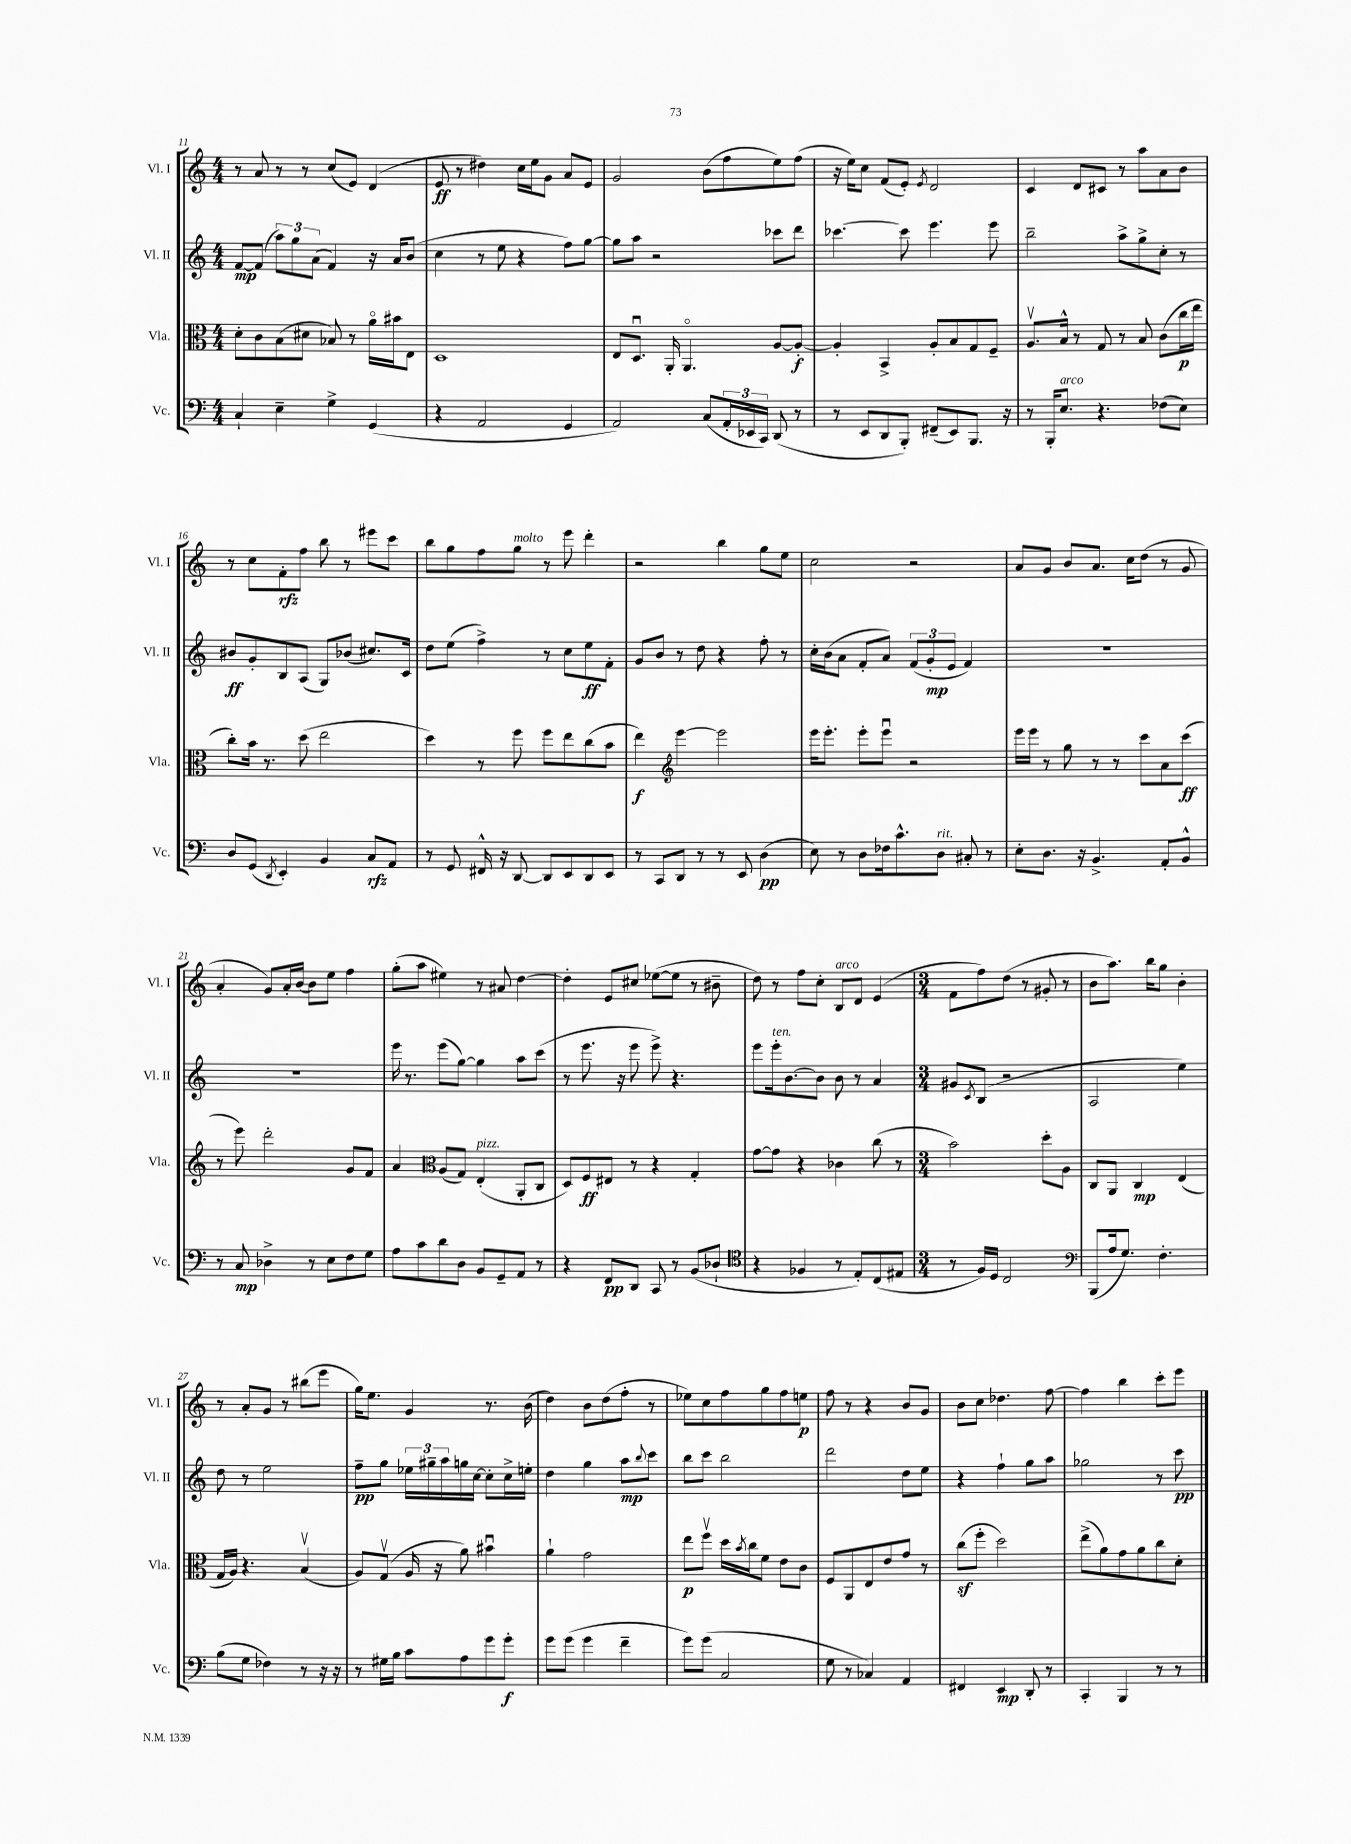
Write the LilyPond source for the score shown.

<<
\new StaffGroup <<
\new Staff = "s0" \with { instrumentName = "Vl. I" shortInstrumentName = "Vl. I" } {
    \clef treble \key c \major \numericTimeSignature \time 4/4
    r8 a'8 r8 r8 c''8( e'8) d'4( |
    e'8\ff r8 dis''4) c''16 e''16 g'8 a'8 e'8 |
    g'2 b'8( f''8 e''8) f''8( |
    r16 e''16) c''8 f'8( e'8-.) \acciaccatura { e'8 } d'2 |
    c'4 d'8 cis'8 r8 a''8 a'8 b'8 |
    r8 c''8 f'8-.\rfz f''8 b''8 r8 eis'''8 c'''8 |
    b''8 g''8 f''8 g''8^\markup { \italic "molto" } r8 e'''8 d'''4-. |
    r2 b''4 g''8 e''8 |
    c''2 r2 |
    a'8 g'8 b'8 a'8. c''16 d''8( r8 g'8 |
    a'4-. g'8) a'16-. b'16~ b'8 e''8 f''4 |
    g''8-.( a''8 eis''4) r8 ais'8 d''4~ |
    d''4-. e'8 cis''8 ees''8~( ees''8 r8 bis'8-- |
    d''8) r8 f''8 c''8-. b8^\markup { \italic "arco" } d'8 e'4( |
    \numericTimeSignature \time 3/4 f'8 f''8) d''8( r8 gis'8-. r8 |
    b'8 a''8.) b''16 g''8 b'4-. |
    r8 a'8-. g'8 r8 bis''8( e'''8 |
    g''16) e''8. g'4 r8. b'16( |
    d''4) b'8 d''8( f''8-. r8 |
    ees''8) c''8 f''8 g''8 f''8 e''8\p |
    f''8 r8 r4 b'8 g'8 |
    b'8 c''8 des''4. f''8~ |
    f''4 b''4 c'''8-. e'''8 \bar "|." |
}
\new Staff = "s1" \with { instrumentName = "Vl. II" shortInstrumentName = "Vl. II" } {
    \clef treble \key c \major \numericTimeSignature \time 4/4
    f'8~\mp f'8( \tuplet 3/2 { a''8) g''8 a'8( } f'4) r16 a'16 b'8( |
    c''4 r8 e''8 r4 f''8) g''8~ |
    g''8 a''8 r2 ces'''8 d'''8 |
    ces'''4.~ ces'''8 e'''4. e'''8 |
    b''2-- a''8-> g''8-> c''8-. r8 |
    bis'8\ff g'8-. b8 a8( g8) bes'8( cis''8.) c'16 |
    d''8 e''8( f''4->) r8 c''8 e''8\ff f'8-. |
    g'8 b'8 r8 d''8 r4 f''8-. r8 |
    c''16-. b'16( a'8 f'8-. a'8) \tuplet 3/2 { f'8( g'8-.\mp e'8 } f'4) |
    R1 |
    R1 |
    e'''16 r8. e'''8( g''8~) g''4 a''8 c'''8( |
    r8 e'''8. r16 e'''8 e'''8->) r4. |
    e'''8 e'''16-.^\markup { \italic "ten." } b'8.~ b'8 b'8 r8 a'4 |
    \numericTimeSignature \time 3/4 gis'8 \acciaccatura { c'8 } b8( r2 |
    a2 e''4) |
    d''8 r8 e''2 |
    f''8--\pp g''8 \tuplet 3/2 { ees''16 gis''16-- a''16 } g''16 c''16~ c''8-. c''16-> e''16-. |
    d''4 g''4 a''8\mp \appoggiatura { b''8 } c'''8 |
    b''8 c'''8 b''2 |
    d'''2 d''8 e''8 |
    r4 f''4-! g''8 a''8 |
    ges''2 r8 c'''8\pp \bar "|." |
}
\new Staff = "s2" \with { instrumentName = "Vla." shortInstrumentName = "Vla." } {
    \clef alto \key c \major \numericTimeSignature \time 4/4
    d'8-. c'8 b8( dis'8 bes8) r8 a'16\flageolet bis'16 e8 |
    d1 |
    e8 d8.\downbow a,16-. a,4.\flageolet a8~ a8~-.\f |
    a4-. b,4-> a8-. b8 g8 f8-- |
    a8.\upbow b16-^ r8 g8 r8 b8 c'8( c''16\p e''16 |
    c''8-.) b'16 r8. d''8( e''2 |
    d''4) r8 f''8 f''8 e''8 c''8( b'8 |
    e''4\f) \clef treble e'''4~ e'''2 |
    e'''16 e'''8.-. e'''8-. e'''8\downbow r2 |
    e'''16 e'''16 r8 g''8 r8 r8 c'''8 a'8 c'''8\ff( |
    r8 e'''8) d'''2-. g'8 f'8 |
    a'4 \clef alto a8( g8) e4-.^\markup { \italic "pizz." }( a,8-. c8 |
    d8) f8\ff eis8 r8 r4 g4-. |
    g'8~ g'8 r4 ces'4 c''8( r8 |
    \numericTimeSignature \time 3/4 b'2) d''8-. a8 |
    c8 a,8 c4\mp e4( |
    g16 a16) r4. b4\upbow( |
    a8) g8\upbow( a16 r16 a'8) bis'4\downbow |
    a'4-! g'2 |
    e''8\p f''8\upbow d''16 \acciaccatura { b'8 } c''16 f'8 e'8 c'8 |
    f8 a,8 e8 e'8 g'8 r8 |
    c''8\sf( f''8-. d''2) |
    e''8->( a'8) g'8 a'8 c''8 d'8-. \bar "|." |
}
\new Staff = "s3" \with { instrumentName = "Vc." shortInstrumentName = "Vc." } {
    \clef bass \key c \major \numericTimeSignature \time 4/4
    c4-! e4-- g4-> g,4( |
    r4 a,2 g,4 |
    a,2) c8( \tuplet 3/2 { a,16-. ees,16 c,16) } d,8( r8 |
    r8 e,8 d,8 b,,8-.) fis,8--( e,8) b,,8. r16 |
    r8 b,,16-. e8.^\markup { \italic "arco" } r4. fes8( e8) |
    d8 g,8( \acciaccatura { d,8 } e,4-.) b,4 c8\rfz a,8 |
    r8 g,8 fis,16-^ r16 d,8~ d,8 e,8 d,8 e,8 |
    r8 c,8 d,8 r8 r8 e,8 d4\pp( |
    e8) r8 d8 fes16 c'8.-^ d8^\markup { \italic "rit." } cis8-. r8 |
    e8-. d8. r16 b,4.-> a,8-. b,8-^ |
    r8 c8\mp des4-> r8 e8 f8 g8 |
    a8 c'8 d'8 d8 b,8 g,8-- a,8 r8 |
    r4 f,8\pp d,8 c,8 r8 b,8( des8-! |
    \clef tenor r4 fes4 r8 e8-.) c8( eis8 |
    \numericTimeSignature \time 3/4 r8 f16) d16 c2 |
    \clef bass b,,8( a16 g8.) f4.-. |
    b8( g8 fes4) r8 r16 r16 |
    r8 gis16 b16 c'8 a8 g'8 g'8-.\f |
    g'8 g'8( g'4 f'4-- |
    g'8) g'8( c2 |
    g8 r8 ces4) a,4 |
    fis,4 e,4\mp d,8-. r8 |
    c,4-. b,,4 r8 r8 \bar "|." |
}
>>
>>
\layout { \context { \Score currentBarNumber = #11 } }
